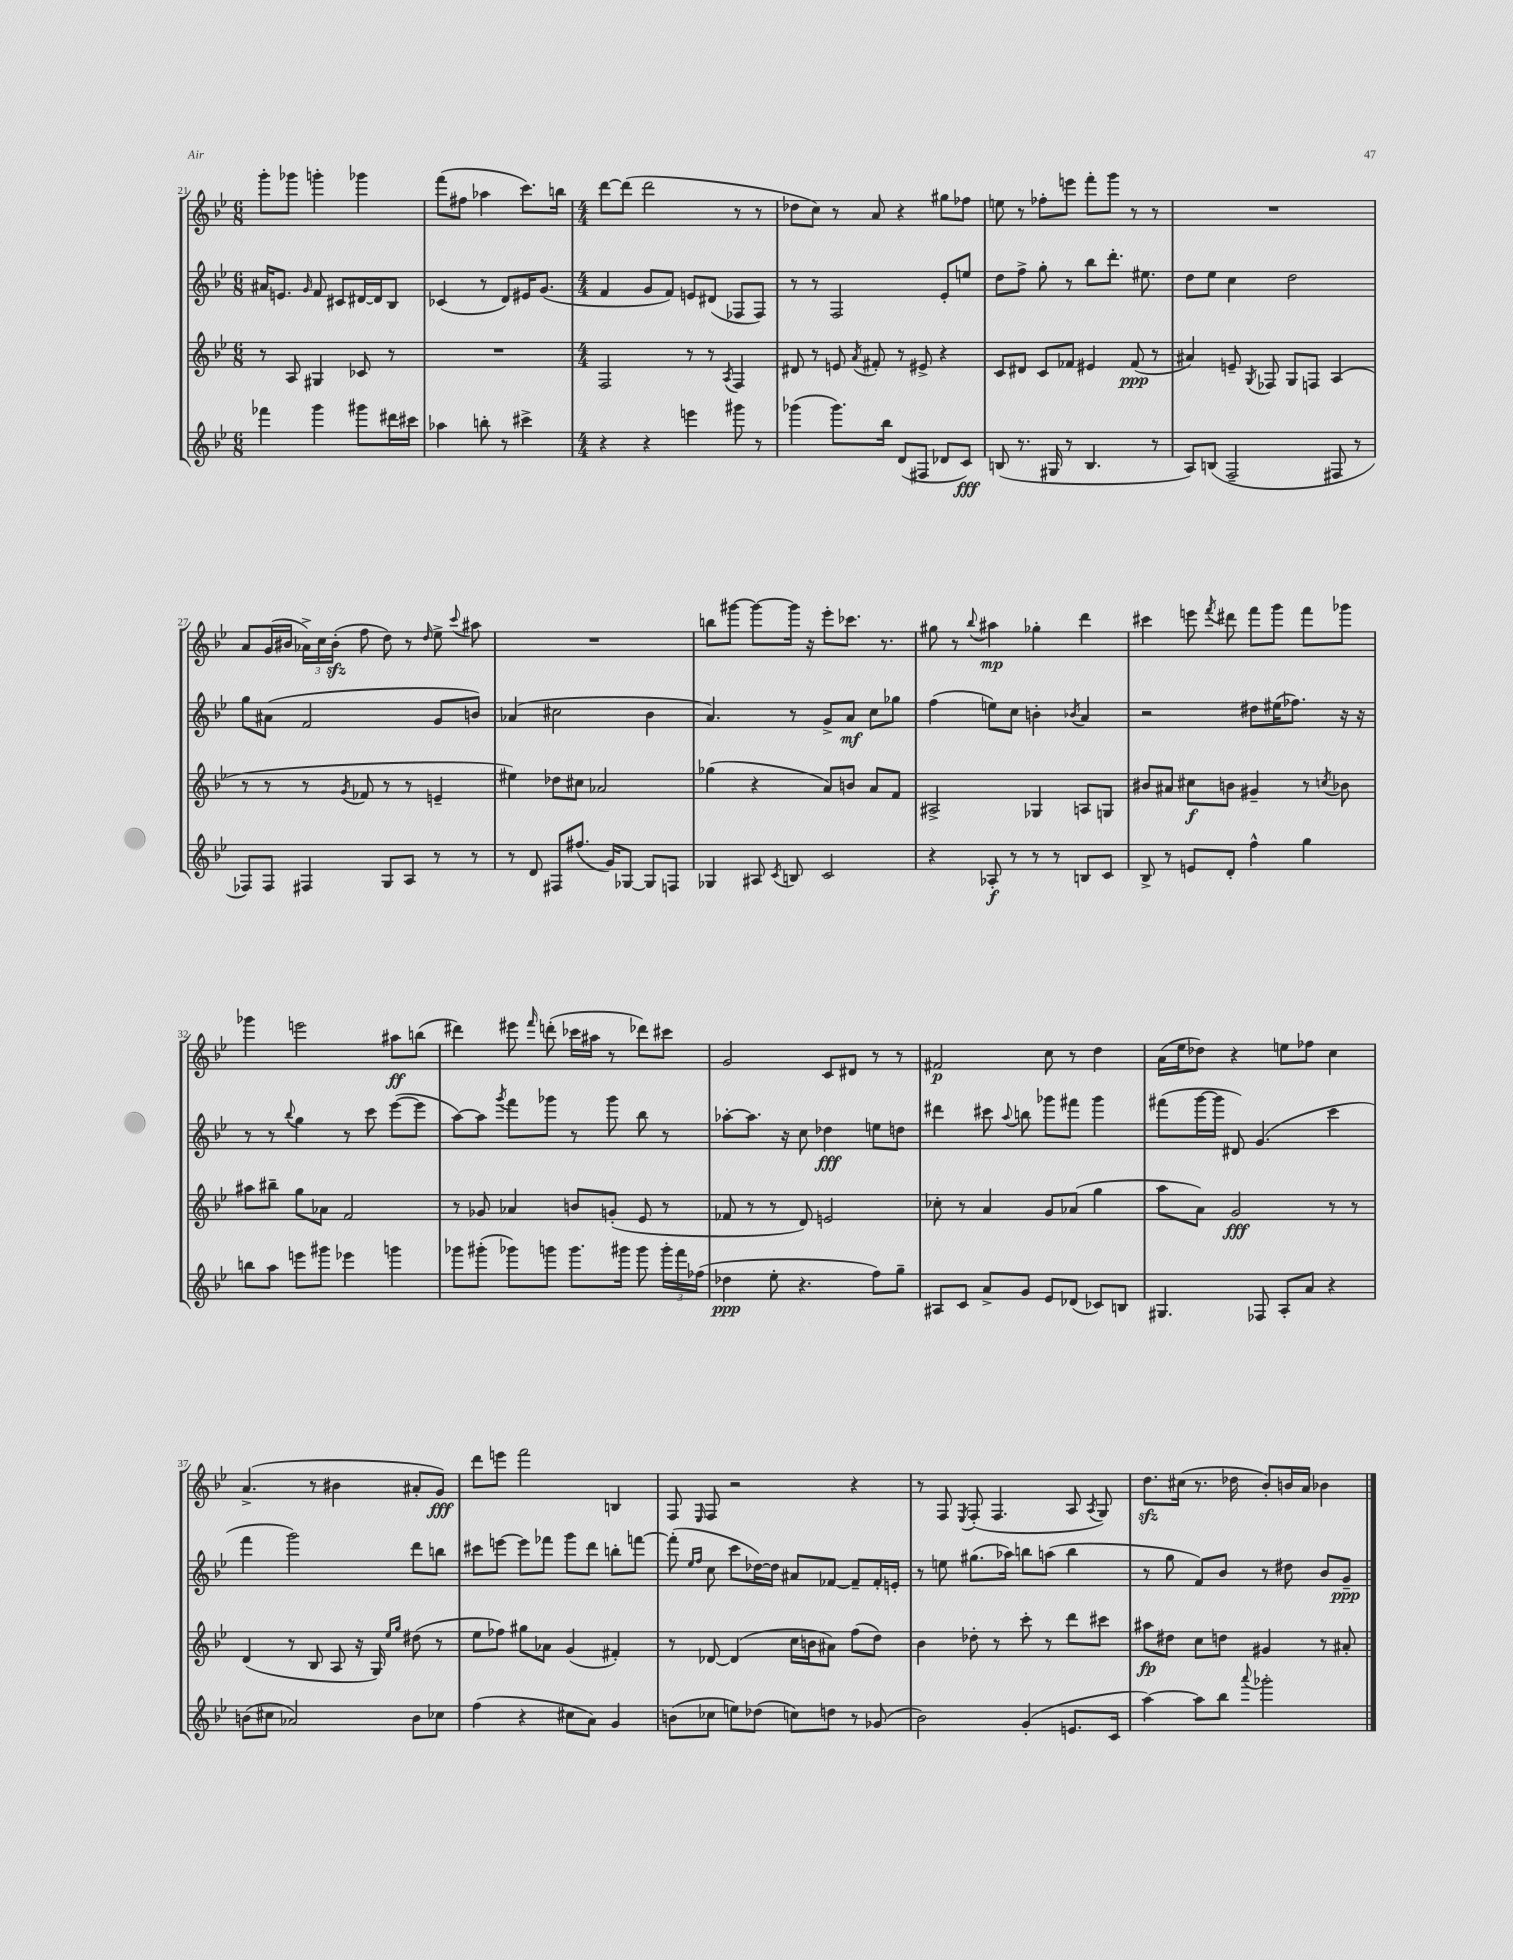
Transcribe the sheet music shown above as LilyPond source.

<<
\new StaffGroup <<
\new Staff = "s0" {
    \clef treble \key bes \major \numericTimeSignature \time 6/8
    \autoBeamOff g'''8[-. ges'''8] g'''4-. ges'''4 |
    f'''8[( fis''8] aes''4 c'''8.[) b''16] |
    \numericTimeSignature \time 4/4 d'''8[~ d'''8]( d'''2 r8 r8 |
    des''8[ c''8]) r8 a'8 r4 gis''8[ fes''8] |
    e''8 r8 fes''8[-. e'''8] f'''8[-. g'''8] r8 r8 |
    R1 |
    a'8[ g'16( bis'16] \tuplet 3/2 { aes'16[->) c''16 bis'16]-.\sfz( } f''8 d''8) r8 \grace { d''16 } ees''8-> \appoggiatura { c'''8 } ais''8 |
    R1 |
    b''8[ gis'''8]~ gis'''8[~ gis'''16] r16 ees'''8[-. ces'''8.] r8. |
    gis''8 r8 \appoggiatura { bes''8 } ais''4\mp ges''4-. d'''4 |
    cis'''4 e'''8 \acciaccatura { f'''8 } dis'''8 f'''8[ g'''8] f'''8[ ges'''8] |
    ges'''4 e'''2 ais''8[\ff b''8]( |
    dis'''4) eis'''8 \grace { f'''16 } d'''8-.( ces'''16[ ais''16] r8 des'''8[) cis'''8] |
    g'2 c'8[ dis'8] r8 r8 |
    fis'2\p c''8 r8 d''4 |
    a'16[( ees''16 des''8]) r4 e''8[ fes''8] c''4 |
    a'4.->( r8 bis'4 ais'8[-. g'8]\fff) |
    d'''8[ e'''8] f'''2 b4 |
    f8 \grace { ees16 } f8 r2 r4 |
    r8 f8 \acciaccatura { ees8 } f8-.( f4. a8 \acciaccatura { a8 } g8) |
    d''8.[\sfz cis''16]( r8. des''16 bes'8[-.) b'16 a'16] bes'4 \bar "|." |
}
\new Staff = "s1" {
    \clef treble \key bes \major \numericTimeSignature \time 6/8
    \autoBeamOff ais'16[ e'8.] \grace { g'16 } f'8 cis'8[ dis'16~ dis'16 bes8] |
    ces'4( r8 d'8[) eis'16 g'8.]( |
    \numericTimeSignature \time 4/4 f'4 g'8[ f'8]) e'8[ dis'8]( fes8[ fes8]) |
    r8 r8 f2 ees'8[-. e''8] |
    d''8[ f''8]-> g''8-. r8 bes''8[ d'''8.]-. eis''8. |
    d''8[ ees''8] c''4 d''2 |
    g''8[ ais'8]( f'2 g'8[ b'8]) |
    aes'4( cis''2 bes'4 |
    a'4.) r8 g'8[-> a'8]\mf c''8[ ges''8] |
    f''4( e''8[) c''8] b'4-. \acciaccatura { bes'8 } a'4 |
    r2 dis''8[ eis''16( fes''8.]) r16 r16 |
    r8 r8 \appoggiatura { bes''8 } g''4 r8 c'''8 ees'''8[~( ees'''8] |
    a''8[~) a''8] \acciaccatura { g'''8 } f'''8[ ges'''8] r8 ges'''8 bes''8 r8 |
    aes''8[~-. aes''8.] r16 c''8 des''4\fff e''8[ d''8] |
    dis'''4 cis'''8 \appoggiatura { a''8 } b''8 ges'''8[ fis'''8] ges'''4 |
    fis'''8[( g'''16~ g'''16] dis'8) g'4.( c'''4 |
    f'''4 g'''2) d'''8[ b''8] |
    cis'''8[ e'''8]~ e'''8[ fes'''8] g'''8[ d'''8] b''8[-. f'''8]~ |
    f'''8-.( \grace { ees''16[ f''16] } c''8 c'''8[ des''16~) des''16] ais'8[ fes'8]~ fes'8[-- fes'16-. e'16]-. |
    r8 e''8 gis''8.[( aes''16]) b''8[ a''8]( b''4 |
    r8 g''8 f'8[) bes'8] r8 dis''8 bes'8[ g'8]--\ppp \bar "|." |
}
\new Staff = "s2" {
    \clef treble \key bes \major \numericTimeSignature \time 6/8
    \autoBeamOff r8 a8 gis4 ces'8 r8 |
    R2. |
    \numericTimeSignature \time 4/4 f2 r8 r8 \acciaccatura { a8 } f4 |
    dis'8 r8 e'8 \acciaccatura { a'8 } fis'8-. r8 eis'8-> r4 |
    c'8[ dis'8] c'8[ fes'8] eis'4 fes'8\ppp( r8 |
    ais'4) e'8-- \acciaccatura { g8 } fes8 g8[ f8] a4( |
    r8 r8 r8 \acciaccatura { g'8 } fes'8 r8 r8 e'4-- |
    eis''4) des''8[ cis''8] aes'2 |
    ges''4( r4 a'8[) b'8] a'8[ f'8] |
    ais2-> ges4 a8[ g8] |
    bis'8[ ais'8] cis''8[\f b'8] gis'4-- r8 \acciaccatura { c''8 } bes'8 |
    ais''8[ bis''8]-- g''8[ aes'8] f'2 |
    r8 ges'8 aes'4 b'8[ g'8]-.( ees'8 r8 |
    fes'8 r8 r8 d'8) e'2 |
    ces''8-. r8 a'4 g'8[ aes'8]( g''4 |
    a''8[ a'8]) g'2\fff r8 r8 |
    d'4( r8 bes8 a8 r16 g16) \grace { ees''16[ g''16] } dis''8( r8 |
    ees''8[ fes''8]) gis''8[ aes'8] g'4( fis'4-.) |
    r8 des'8~ des'4( c''16[ b'16 ais'8]) f''8[( d''8]) |
    bes'4 des''8-. r8 c'''8-. r8 d'''8[ cis'''8] |
    ais''8[\fp dis''8] c''8[ d''8] gis'4 r8 ais'8-. \bar "|." |
}
\new Staff = "s3" {
    \clef treble \key bes \major \numericTimeSignature \time 6/8
    \autoBeamOff fes'''4 g'''4 gis'''8[ dis'''16 cis'''16] |
    aes''4 b''8-. r8 cis'''4-> |
    \numericTimeSignature \time 4/4 r4 r4 e'''4 gis'''8 r8 |
    ges'''4( ges'''8.[) bes''16] d'8[( fis8] des'8[ c'8]\fff) |
    b8( r8. gis16 r8 b4. r8 |
    a8[) b8]( f2-- fis8 r8 |
    fes8[) fes8] fis4 g8[ a8] r8 r8 |
    r8 d'8 fis8[ fis''8.]( g'16[) ges8]~ ges8[ f8] |
    ges4 ais8 \acciaccatura { c'8 } b8 c'2 |
    r4 aes8-.\f r8 r8 r8 b8[ c'8] |
    bes8-> r8 e'8[ d'8]-. f''4-^ g''4 |
    b''8[ a''8] e'''8[ gis'''8] ees'''4 g'''4 |
    ges'''8[ gis'''8]-.( ges'''8[) g'''8] g'''8.[ gis'''16] gis'''8 \tuplet 3/2 { gis'''16[-. f'''16 fes''16]( } |
    des''4\ppp ees''8-. r4. f''8[) g''8]-- |
    ais8[ c'8] a'8[-> g'8] ees'8[ des'8]( ces'8[) b8] |
    gis4. fes8 a8[-. a'8] r4 |
    b'8[( cis''8] aes'2) b'8[ ces''8] |
    f''4( r4 cis''8[ a'8]) g'4 |
    b'8[( ces''8] e''8[) des''8]( c''8[) d''8] r8 ges'8( |
    bes'2) g'4-.( e'8.[ c'16] |
    a''4~) a''8[ bes''8] \appoggiatura { a'''8 } ges'''2-. \bar "|." |
}
>>
>>
\layout { \context { \Score currentBarNumber = #21 } }
